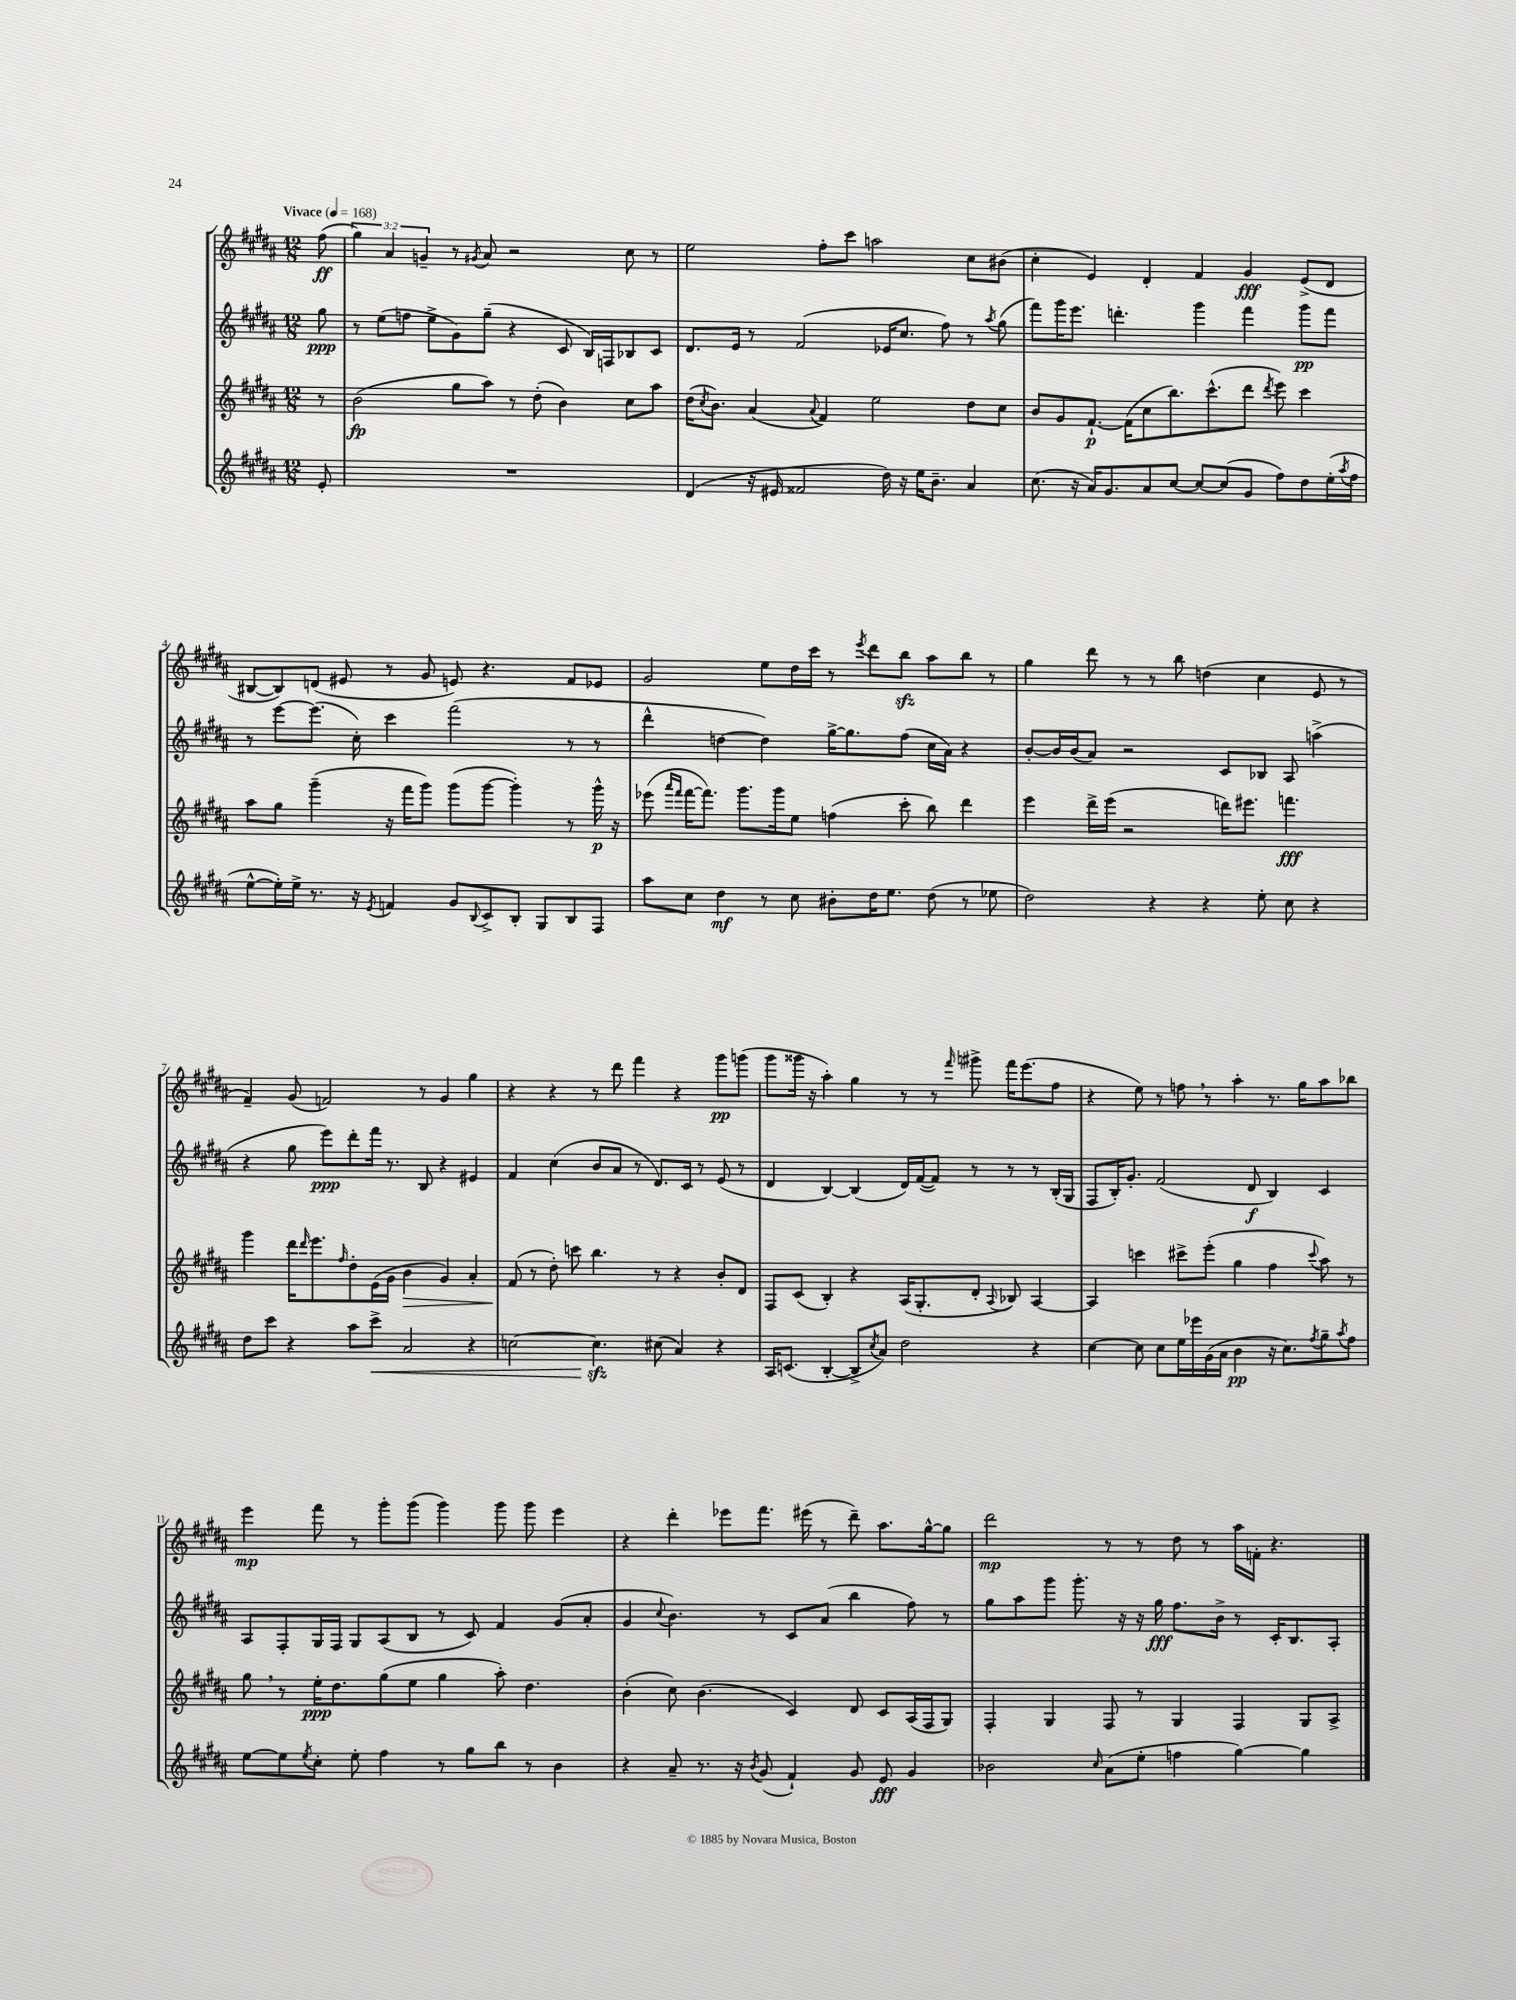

**kern	**kern	**kern	**kern
*staff4	*staff3	*staff2	*staff1
*clefG2	*clefG2	*clefG2	*clefG2
*k[f#c#g#d#a#]	*k[f#c#g#d#a#]	*k[f#c#g#d#a#]	*k[f#c#g#d#a#]
*M12/8	*M12/8	*M12/8	*M12/8
*MM168	*MM168	*MM168	*MM168
8e'	8r	8gg#	(8ff#
=	=	=	=
1.r	(2b	8r	6gg#)
.	.	(8ee	.
.	.	.	6a#
.	.	8ff	.
.	.	.	6g~
.	.	8ee^	.
.	8gg#	8g#)	8r
.	.	.	8qg#
.	8aa#)	(8gg#~	8a#
.	8r	4r	2r
.	(8dd#'	.	.
.	4b)	8c#	.
.	.	16B)	.
.	.	16F	.
.	8cc#	8B-	8cc#
.	8aa#	8c#	8r
=	=	=	=
(4d#	(16dd#	8.d#	2ee
.	8qcc#	.	.
.	8.b)	.	.
.	.	16e	.
16r	(4a#	8r	.
16e#	.	.	.
2f##	.	(2f#	.
.	8qqa#	.	.
.	4f#)	.	8ff#'
.	.	.	8ccc#
.	2ee	.	2aa
16dd#)	.	16e-	.
16r	.	8.cc#	.
16ee	.	.	.
8.b~	.	.	.
.	.	8ff#)	.
4a#	8dd#	8r	8cc#
.	.	8qaa#	.
.	8cc#	(8gg#	(8b#
=	=	=	=
(8.cc#	8b	8fff#)	4cc#'
.	8g#	16ggg#	.
16r	.	8.eee	.
16a#)	[8.f#`	.	4e)
8.g#	.	.	.
.	.	4.ddd'	.
.	(16f#]	.	.
8a#	8cc#	.	4d#'
[8cc#	8.bb)	.	.
8cc#_	.	4ggg#	4f#
.	(8.ccc#^^	.	.
(8cc#]	.	.	.
8g#	8ddd#	4fff#	4g#
.	8qddd#	.	.
8ff#)	8eee)	.	.
8dd#	4ccc#	8ggg#	(8e^
(16ee'	.	8fff#	8d#
8qaa#	.	.	.
16ff#	.	.	.
=	=	=	=
[8ee^^	8aa#	8r	[8B#
16ee'])	8gg#	[8eee	8B#])
16ee^	.	.	.
8.r	(4ggg#~	(8.eee]	(8d
.	.	.	8e#
16r	.	16cc#')	.
8qe	.	.	.
4f	16r	4ccc#	8r
.	16fff#	.	.
.	8ggg#)	.	8g#
8g#	(8ggg#	(2fff#	8e)
8qqB	.	.	.
8c#^	[8ggg#	.	4.r
8B'	4ggg#'])	.	.
8G#	.	.	.
8B	8r	8r	8f#
8F#	16ggg#^^	8r	8e-
.	16r	.	.
=	=	=	=
8aa#	(8eee-	4ddd#^^	2g#
.	16qqaaa#	.	.
.	16qqfff#	.	.
8cc#	[16fff#	.	.
.	8.fff#])	.	.
4dd#	.	[4dd	.
.	8.ggg#	.	.
8r	.	4dd])	8ee
.	16ggg#	.	.
8cc#	8ee	.	16dd#
.	.	.	16ccc#
8b#'	(4ff	[16gg#^	8r
.	.	8.gg#]	.
.	.	.	8qeee
16dd#	.	.	8ddd#
8.ee	.	.	.
.	8ccc#'	(8ff#	8bb
(8dd#	8bb)	16cc#	8aa#
.	.	16a#)	.
8r	4ddd#	4r	8bb
8ee-	.	.	8r
=	=	=	=
2dd#)	4eee	[8b'	4gg#
.	.	16b]	.
.	.	(16b	.
.	16ddd#^	8a#)	8ddd#
.	(16eee	.	.
.	2r	2r	8r
4r	.	.	8r
.	.	.	8bb
4r	.	.	(4dd
.	16ddd)	8c#	.
.	8.eee#	.	.
8ee'	.	8B-	4cc#
8cc#	4.fff	8A#	.
4r	.	(4aa^	8e
.	.	.	8r
=	=	=	=
8dd#	4ggg#	4r	4f#~)
8ccc#	.	.	.
4r	16ddd#	8gg#	(8g#
.	16qqddd#	.	.
.	8.eee	.	.
.	.	8eee)	2f)
.	16qqff#	.	.
8aa#	8dd#'	8ddd#'	.
8ccc#^	(16e	16fff#	.
.	16g#	8.r	.
2a#	4b	.	.
.	.	8B	8r
.	4g#)	4r	4g#
4r	4a#'	4e#	4gg#
=	=	=	=
[2cc	(8f#	4f#	4r
.	8r	.	.
.	8dd#')	(4cc#	4r
.	8ccc	.	.
4.cc]	4.bb	8b	8r
.	.	8a#	8ddd#
.	.	8r	4fff#
(8cc#	8r	8.d#)	.
4a#)	4r	.	4r
.	.	16c#	.
.	.	8r	.
4r	8b'	(8e	8ggg#
.	8d#	8r	(8ggg
=	=	=	=
16A#	8F#	4d#	8ggg#
(8.c	.	.	.
.	(8c#	.	16ggg##
.	.	.	16r
[4B'	4B')	[4B)	4aa#')
8B^]	4r	(4B]	4gg#
8qcc#	.	.	.
8a#)	.	.	.
2dd#	(16A#	16d#)	8r
.	8.G#'	([16f#	.
.	.	8f#])	8r
.	.	.	16qqfff#
.	8d#'	8r	8ggg#^
.	8qqA#	.	.
.	8B-)	8r	16fff#
.	.	.	(8.eee
4r	[4A#	8r	.
.	.	(16B'	8ff#
.	.	16G#	.
=	=	=	=
[4cc#	4A#]	8F#	4r
.	.	16B')	.
.	.	8.g#'	.
8cc#]	4ccc	.	8ee)
8cc#	.	(2f#	8r
16ee	8ccc#^	.	8ff
16eee-	.	.	.
(16g#	(8eee'	.	8r
16a#	.	.	.
4b	4gg#	.	4aa#'
.	.	8d#	.
16r	4ff#	4B)	8.r
8.cc#)	.	.	.
.	.	.	16gg#
8qff#	8qqccc#	.	.
8gg#~	8aa#)	4c#	8aa#
8qaa#	.	.	.
8ff#	8r	.	8bb-
=	=	=	=
[8ee	8gg#	8A#	4eee
8ee]	8r	8F#'	.
8qee	.	.	.
8cc#'	16ee'	16G#	8fff#
.	8.dd#	16F#	.
8ee'	.	8G#	8r
4ff#	(8gg#	(8A#	8ggg#'
.	8ee	8B	(8ggg#
8r	4gg#	8r	4ggg#)
8gg#	.	8c#)	.
8bb	8aa#')	4f#	8ggg#
8r	4.dd#	.	8ggg#
4b	.	(8g#	4eee
.	.	8a#'	.
=	=	=	=
4r	(4b'	4g#	4r
.	.	8qqcc#	.
8a#~	8cc#)	4.b)	4ddd#'
8.r	(4.b	.	.
.	.	.	8eee-
16r	.	.	.
8qb	.	.	.
(8g#	.	8r	8.fff#
4f#`)	4c#)	8c#	.
.	.	.	(16eee#
.	.	(8a#	8r
8g#	8d#	4bb	8ddd#~)
8e	8c#	.	8.aa#
4g#	(16A#	8ff#)	.
.	16F#	.	[16gg#^^
.	8G#)	8r	8gg#]
=	=	=	=
2b-	4F#'	8gg#	2ddd#
.	.	8aa#	.
.	4G#	8ggg#	.
.	.	8.ggg#'	.
16qqcc#	.	.	.
(8a#	8F#	.	8r
.	.	16r	.
8ee'	8r	16r	8r
.	.	16gg#	.
4ff	4G#	8.ff#	8dd#
.	.	.	8r
.	.	16b^	.
[4gg#)	4F#	8r	16aa#
.	.	.	16f'
.	.	16c#'	4.r
.	.	8.B	.
4gg#]	8G#	.	.
.	8A#^	8A#'	.
==	==	==	==
*-	*-	*-	*-
